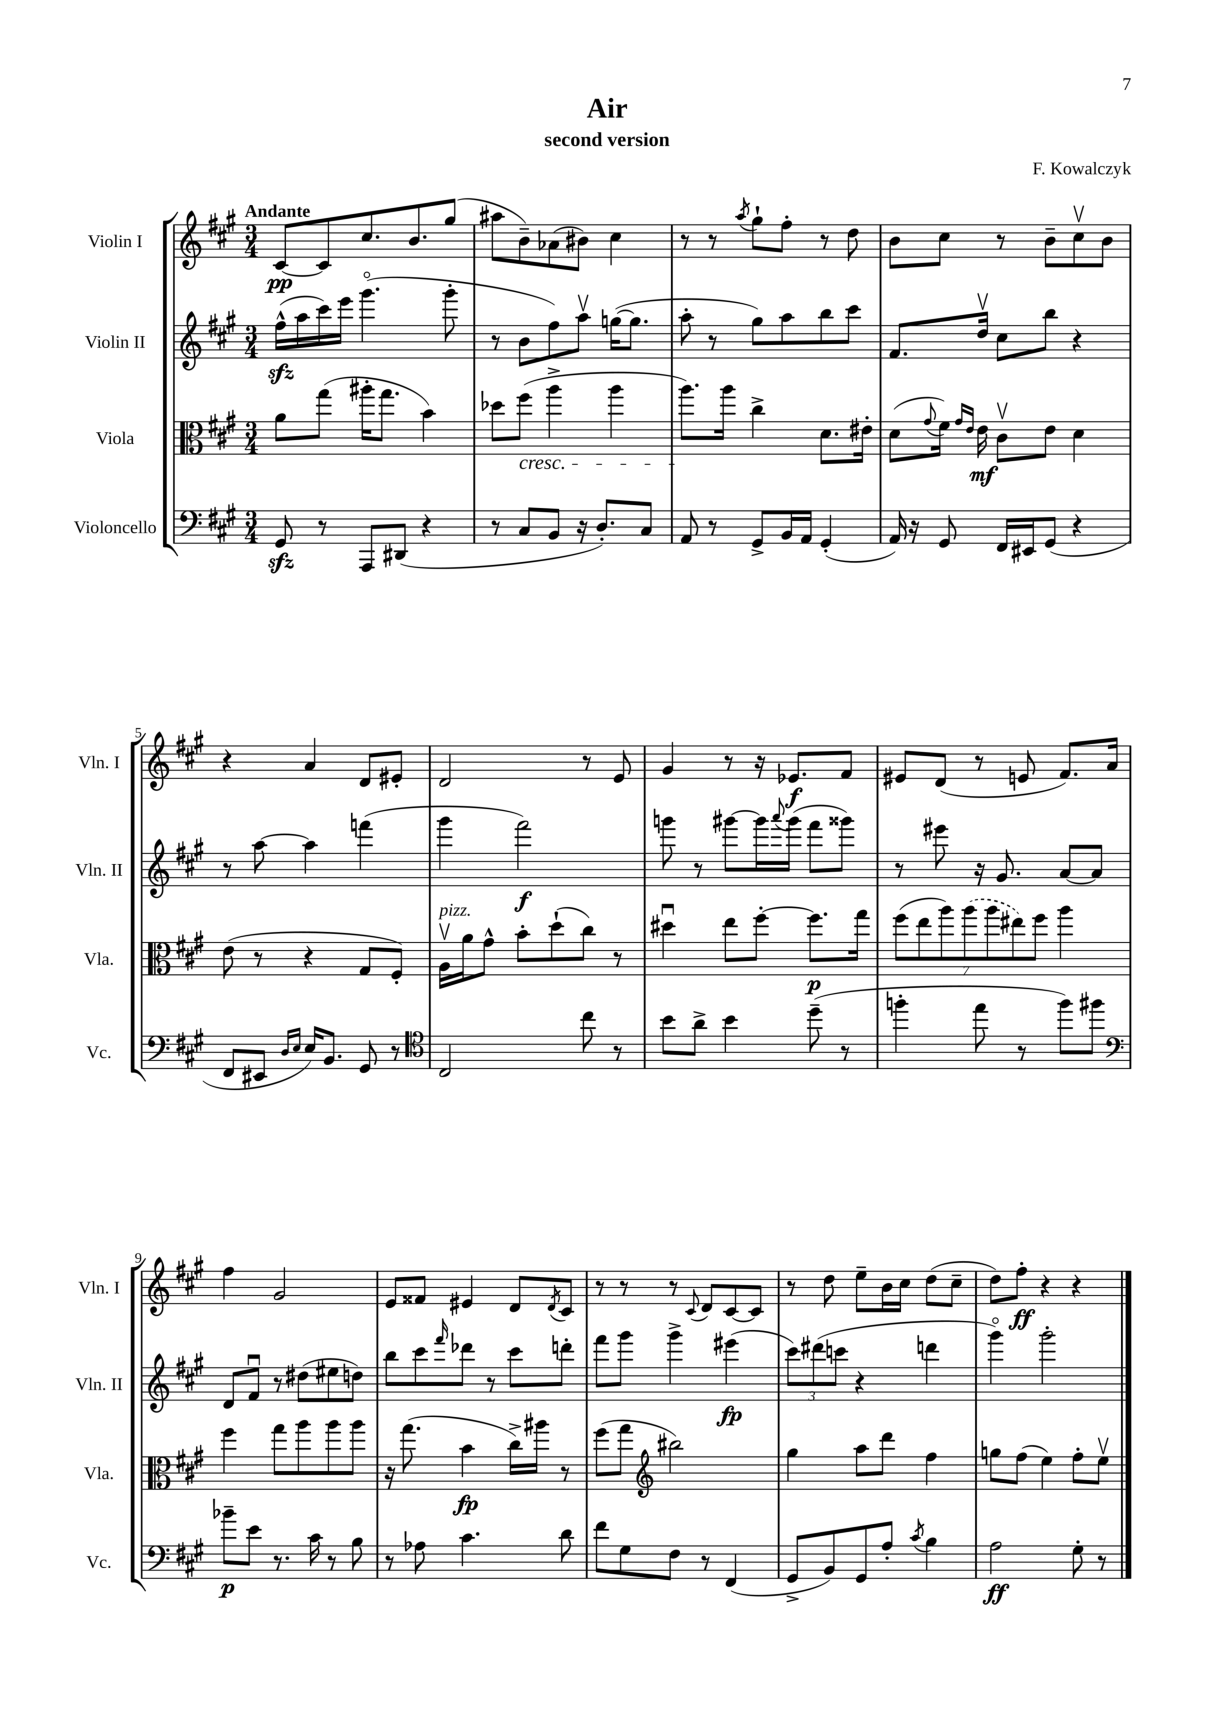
\header { title = "Air" composer = "F. Kowalczyk" subtitle = "second version" }
<<
\new StaffGroup <<
\new Staff = "s0" \with { instrumentName = "Violin I" shortInstrumentName = "Vln. I" } {
    \clef treble \key a \major \numericTimeSignature \time 3/4 \tempo "Andante"
    cis'8~\pp cis'8 cis''8. b'8. gis''8( |
    ais''8 b'8--) aes'8( bis'8) cis''4 |
    r8 r8 \acciaccatura { a''8 } gis''8-! fis''8-. r8 d''8 |
    b'8 cis''8 r8 b'8-- cis''8\upbow b'8 |
    r4 a'4 d'8 eis'8-. |
    d'2 r8 e'8 |
    gis'4 r8 r16 ees'8.\f fis'8 |
    eis'8 d'8( r8 e'8 fis'8.) a'16 |
    fis''4 gis'2 |
    e'8 fisis'8 eis'4 d'8 \acciaccatura { d'8 } cis'8 |
    r8 r8 r8 \appoggiatura { cis'8 } d'8 cis'8~ cis'8 |
    r8 d''8 e''8-- b'16 cis''16 d''8( cis''8-- |
    d''8) fis''8-.\ff r4 r4 \bar "|." |
}
\new Staff = "s1" \with { instrumentName = "Violin II" shortInstrumentName = "Vln. II" } {
    \clef treble \key a \major \numericTimeSignature \time 3/4
    fis''16-^\sfz( a''16 cis'''16) e'''16 gis'''4.\flageolet( gis'''8-. |
    r8 b'8 fis''8) a''8\upbow g''16~( g''8. |
    a''8-. r8 gis''8) a''8 b''8 cis'''8 |
    fis'8. d''16\upbow cis''8 b''8 r4 |
    r8 a''8~ a''4 f'''4( |
    gis'''4 fis'''2\f) |
    g'''8 r8 gis'''8~ gis'''16 \appoggiatura { a'''8 } gis'''16( fis'''8 gisis'''8) |
    r8 eis'''8 r16 gis'8. a'8~ a'8 |
    d'8 fis'8\downbow r8 dis''8( eis''8 d''8) |
    b''8 cis'''8 \grace { fis'''16 } des'''8 r8 cis'''8 d'''8-. |
    fis'''8 gis'''8 gis'''4-> eis'''4\fp( |
    \tuplet 3/2 { cis'''8) dis'''8( c'''8 } r4 d'''4 |
    gis'''4\flageolet) gis'''2-. \bar "|." |
}
\new Staff = "s2" \with { instrumentName = "Viola" shortInstrumentName = "Vla." } {
    \clef alto \key a \major \numericTimeSignature \time 3/4
    a'8 gis''8( ais''16-. gis''8. b'4) |
    des''8 fis''8\cresc( a''4-> a''4 |
    a''8.\!) a''16 cis''4-> d'8. eis'16-. |
    d'8( \appoggiatura { gis'8 } fis'16) \grace { gis'16 e'16 } e'16\mf cis'8\upbow e'8 d'4 |
    e'8( r8 r4 gis8 fis8-.) |
    a16\upbow^\markup { \italic "pizz." } a'16 gis'8-^ b'8-. d''8-!( cis''8) r8 |
    dis''4\downbow e''8 fis''8~-. fis''8.\p gis''16 |
    \tuplet 7/4 { fis''8( e''8 a''8) \once \slurDashed a''8( a''8 eis''8) fis''8 } a''4 |
    fis''4 gis''8 a''8 a''8 a''8 |
    r16 gis''8.( b'4\fp cis''16->) ais''16 r8 |
    fis''8( gis''8 \clef treble bis''2) |
    gis''4 a''8 d'''8 fis''4 |
    g''8 fis''8( e''4) fis''8-. e''8\upbow \bar "|." |
}
\new Staff = "s3" \with { instrumentName = "Violoncello" shortInstrumentName = "Vc." } {
    \clef bass \key a \major \numericTimeSignature \time 3/4
    gis,8\sfz r8 a,,8 dis,8( r4 |
    r8 cis8 b,8 r16 d8.-.) cis8 |
    a,8 r8 gis,8-> b,16 a,16 gis,4-.( |
    a,16) r16 gis,8 fis,16 eis,16 gis,8( r4 |
    fis,8 eis,8 \grace { d16 e16 } e16) b,8. gis,8 r8 |
    \clef tenor cis2 cis''8 r8 |
    b'8 a'8-> b'4 d''8--( r8 |
    f''4-. e''8 r8 f''8) fis''8 |
    \clef bass bes'8--\p e'8 r8. cis'16 r8 b8 |
    r8 aes8 cis'4. d'8 |
    fis'8 gis8 fis8 r8 fis,4( |
    gis,8-> b,8) gis,8 a8-. \acciaccatura { cis'8 } b4 |
    a2\ff gis8-. r8 \bar "|." |
}
>>
>>
